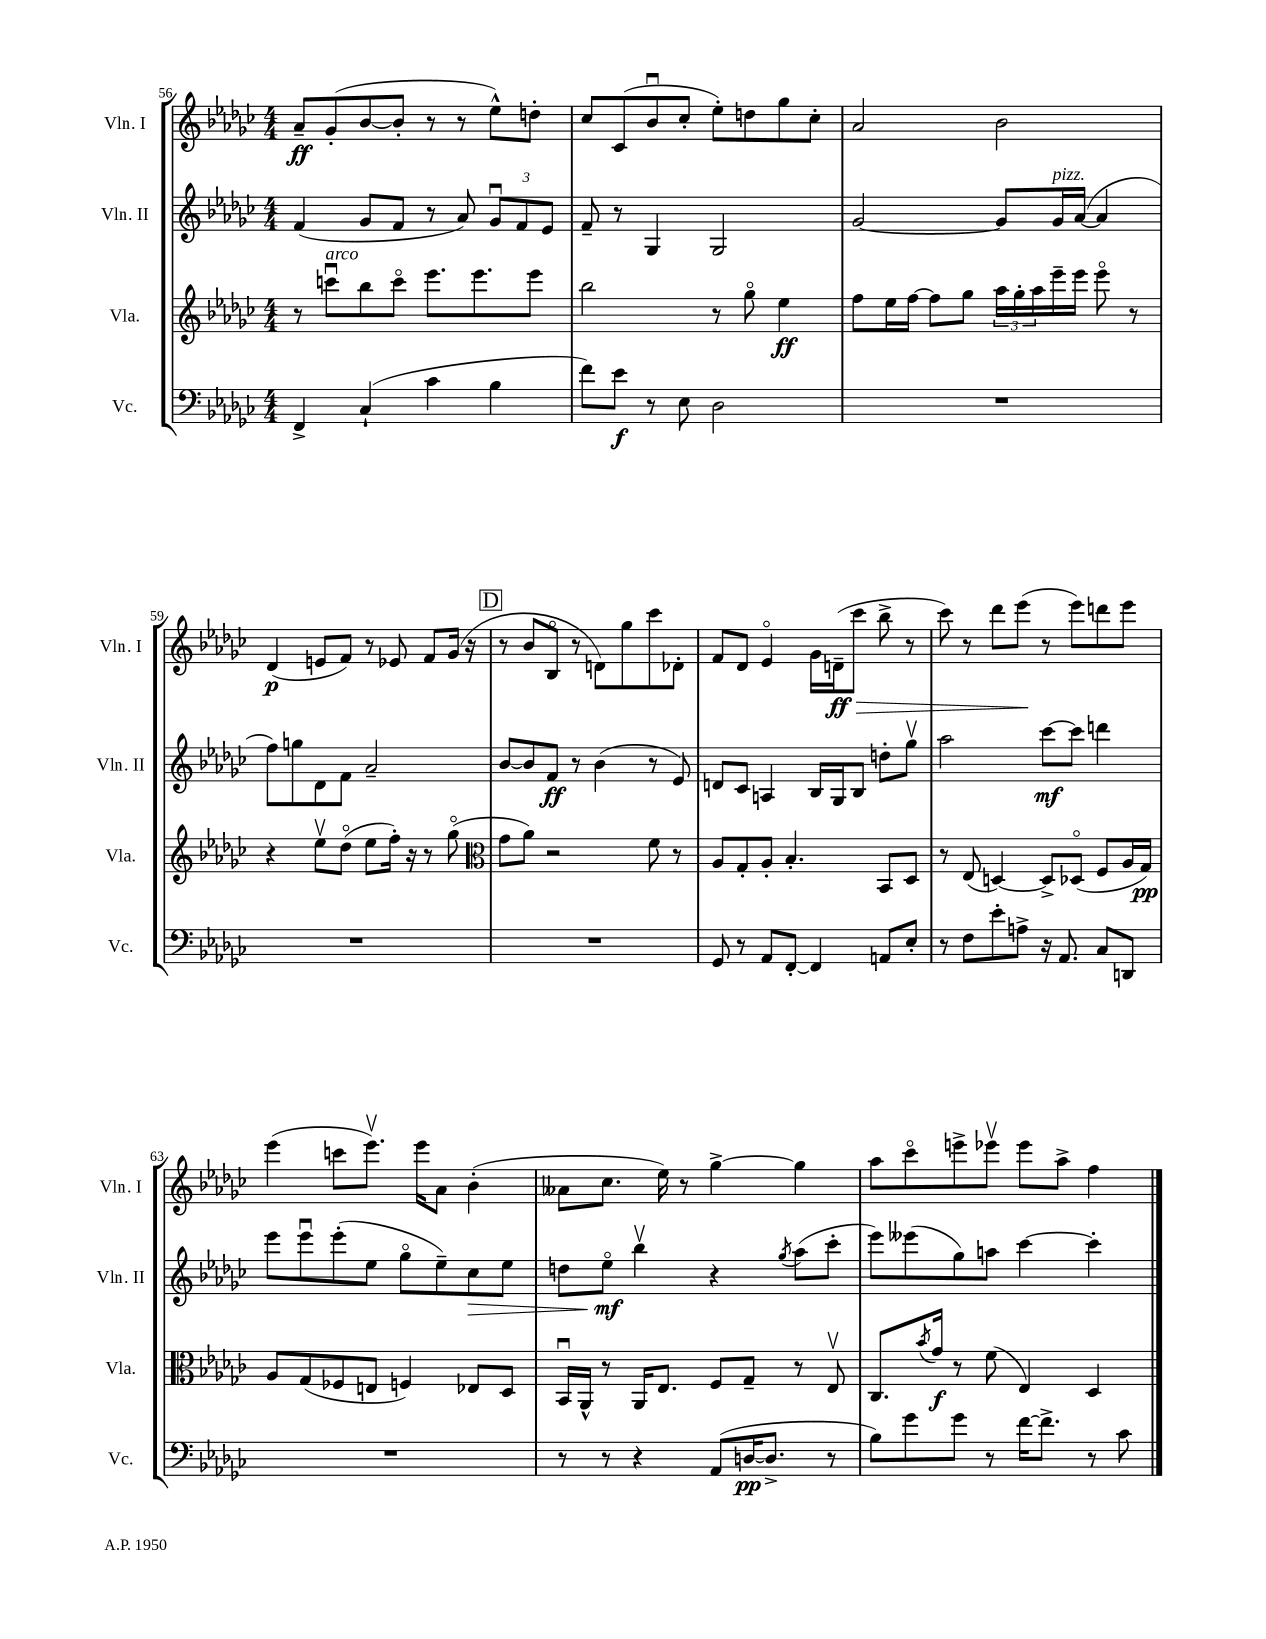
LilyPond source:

<<
\new StaffGroup <<
\new Staff = "s0" \with { instrumentName = "Vln. I" shortInstrumentName = "Vln. I" } {
    \clef treble \key ges \major \numericTimeSignature \time 4/4
    aes'8--\ff ges'8-.( bes'8~ bes'8-. r8 r8 ees''8-^) d''8-. |
    ces''8 ces'8( bes'8\downbow ces''8-. ees''8-.) d''8 ges''8 ces''8-. |
    aes'2 bes'2 |
    des'4\p( e'8 f'8) r8 ees'8 f'8 ges'16( r16 |
    \mark \markup { \box "D" } r8 bes'8 bes8\flageolet r8 d'8) ges''8 ces'''8 des'8-. |
    f'8 des'8 ees'4\flageolet ges'16 d'16--\ff\>( ces'''8 bes''8-> r8 |
    ces'''8) r8 des'''8 ees'''8\!( r8 ees'''8) d'''8 ees'''8 |
    ees'''4( c'''8 ees'''8.\upbow) ees'''16 aes'8 bes'4-.( |
    aeses'8 ces''8. ees''16) r8 ges''4~-> ges''4 |
    aes''8 ces'''8\flageolet e'''8-> ees'''8\upbow ees'''8 aes''8-> f''4 \bar "|." |
}
\new Staff = "s1" \with { instrumentName = "Vln. II" shortInstrumentName = "Vln. II" } {
    \clef treble \key ges \major \numericTimeSignature \time 4/4
    f'4( ges'8 f'8 r8 aes'8) \tuplet 3/2 { ges'8\downbow f'8 ees'8 } |
    f'8-- r8 ges4 ges2 |
    ges'2~ ges'8 ges'16^\markup { \italic "pizz." } aes'16~( aes'4 |
    f''8) g''8 des'8 f'8 aes'2-- |
    \mark \markup { \box "D" } bes'8~ bes'8 f'8\ff r8 bes'4( r8 ees'8) |
    d'8 ces'8 a4 bes16 ges16 bes8 d''8-. ges''8\upbow |
    aes''2 ces'''8~\mf ces'''8 d'''4 |
    ees'''8 ees'''8\downbow ees'''8-.( ees''8 ges''8\flageolet ees''8--) ces''8\> ees''8 |
    d''8 ees''8\flageolet\mf\! bes''4\upbow r4 \acciaccatura { ges''8 } aes''8( ces'''8-. |
    ees'''8) eeses'''8( ges''8) a''8 ces'''4~ ces'''4-. \bar "|." |
}
\new Staff = "s2" \with { instrumentName = "Vla." shortInstrumentName = "Vla." } {
    \clef treble \key ges \major \numericTimeSignature \time 4/4
    r8 c'''8\downbow^\markup { \italic "arco" } bes''8 c'''8\flageolet ees'''8. ees'''8. ees'''8 |
    bes''2 r8 ges''8\flageolet ees''4\ff |
    f''8 ees''16 f''16~ f''8 ges''8 \tuplet 3/2 { aes''16 ges''16-. aes''16 } ees'''16-- ees'''16 ees'''8\flageolet r8 |
    r4 ees''8\upbow des''8\flageolet( ees''8 f''16-.) r16 r8 ges''8\flageolet( |
    \mark \markup { \box "D" } \clef alto ges'8 aes'8) r2 f'8 r8 |
    aes8 ges8-. aes8-. bes4.-. bes,8 des8 |
    r8 ees8( d4~) d8-> des8\flageolet( f8 aes16 ges16\pp) |
    aes8 ges8( fes8 e8 f4) ees8 des8 |
    bes,16\downbow aes,16-^ r8 aes,16 ees8. f8 ges8-- r8 ees8\upbow |
    ces8. \acciaccatura { bes'8 } ges'16\f r8 f'8( ees4) des4 \bar "|." |
}
\new Staff = "s3" \with { instrumentName = "Vc." shortInstrumentName = "Vc." } {
    \clef bass \key ges \major \numericTimeSignature \time 4/4
    f,4-> ces4-!( ces'4 bes4 |
    f'8) ees'8\f r8 ees8 des2 |
    R1 |
    R1 |
    \mark \markup { \box "D" } R1 |
    ges,8 r8 aes,8 f,8~-. f,4 a,8 ees8-. |
    r8 f8 ees'8-. a8-> r16 aes,8. ces8 d,8 |
    R1 |
    r8 r8 r4 aes,8( d16~\pp d8.-> r8 |
    bes8) ges'8 ges'8 r8 f'16~ f'8.-> r8 ces'8 \bar "|." |
}
>>
>>
\layout { \context { \Score currentBarNumber = #56 } }
